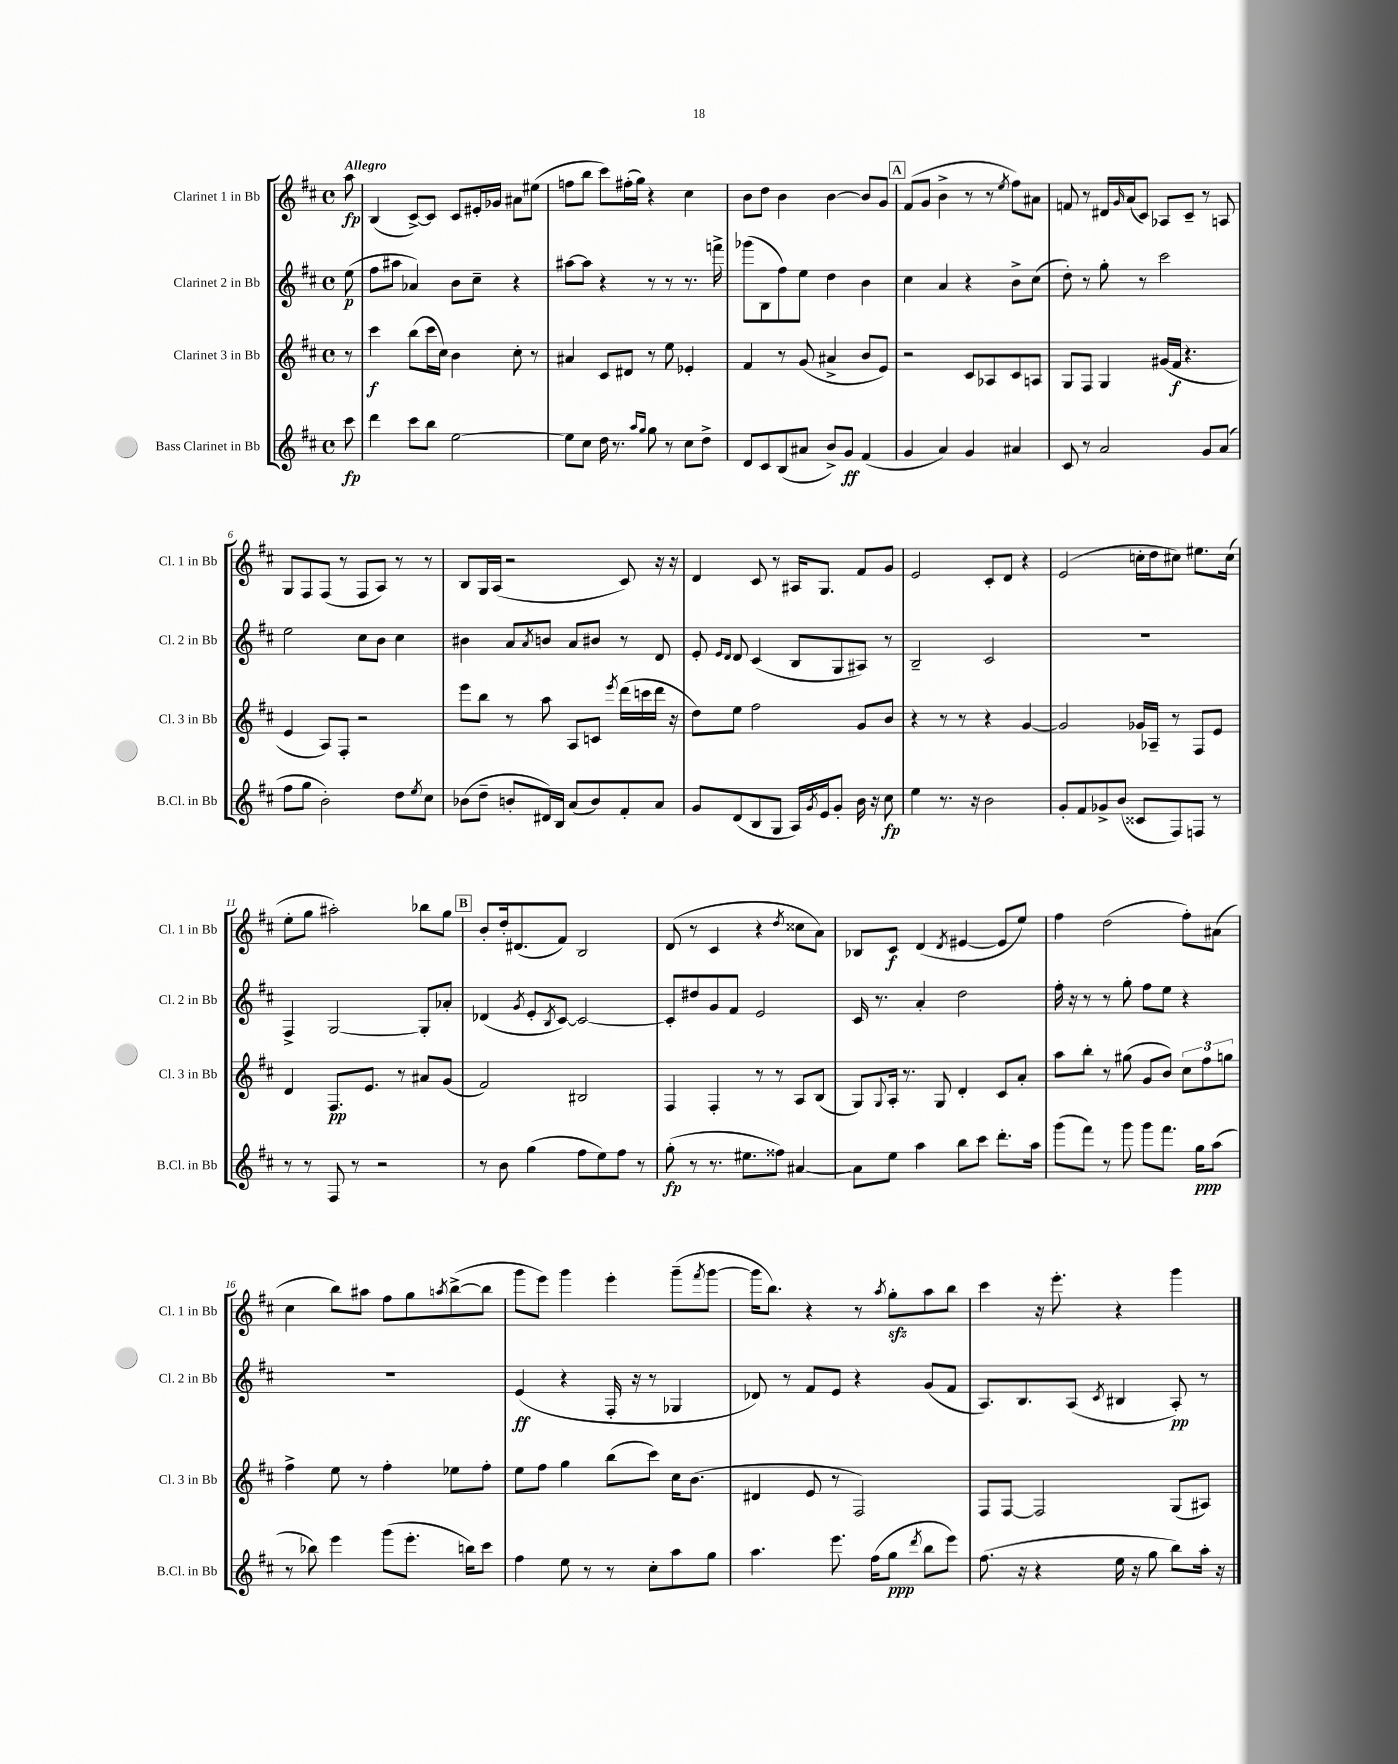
<<
\new StaffGroup <<
\new Staff = "s0" \with { instrumentName = "Clarinet 1 in Bb" shortInstrumentName = "Cl. 1 in Bb" } {
    \clef treble \key d \major \defaultTimeSignature \time 4/4 \partial 8 \tempo "Allegro"
    a''8\fp |
    b4( cis'8~->) cis'8 cis'8 eis'16-. ges'16 ais'8 eis''8( |
    f''8 b''8 cis'''8) fis''16-.( g''16) r4 cis''4 |
    b'8 d''8 b'4 b'4~ b'8 g'8 |
    \mark \markup { \box "A" } fis'8( g'8 b'4-> r8 r8 \acciaccatura { e''8 } fis''8) ais'8 |
    f'8 r8 dis'16 \grace { g'16 } a'16( cis'8) aes8 cis'8-- r8 a8 |
    g8 fis8 fis8( r8 fis8 a8) r8 r8 |
    b8 g16 a16( r2 cis'8) r16 r16 |
    d'4 cis'8 r8 ais16 g8. fis'8 g'8 |
    e'2 cis'8-. d'8 r4 |
    e'2( c''16-. d''16 cis''8) eis''8. cis''16( |
    e''8-. g''8 ais''2-.) bes''8 g''8 |
    \mark \markup { \box "B" } b'8-. d''16-. dis'8.( fis'8) b2 |
    d'8( r8 cis'4 r4 \acciaccatura { d''8 } cisis''8 a'8) |
    bes8 cis'8\f d'4( \acciaccatura { d'8 } eis'4~ eis'8 e''8) |
    fis''4 d''2( fis''8-.) ais'8( |
    cis''4 b''8) ais''8 fis''8 g''8 \acciaccatura { a''8 } b''8~->( b''8 |
    g'''8 e'''8) g'''4 e'''4-. g'''8--( \acciaccatura { fis'''8 } g'''8~ |
    g'''16 b''8.) r4 r8 \acciaccatura { a''8 } g''8-.\sfz a''8 b''8 |
    cis'''4 r16 e'''8.-. r4 g'''4 \bar "|." |
}
\new Staff = "s1" \with { instrumentName = "Clarinet 2 in Bb" shortInstrumentName = "Cl. 2 in Bb" } {
    \clef treble \key d \major \defaultTimeSignature \time 4/4 \partial 8
    e''8\p( |
    fis''8 ais''8 aes'4) b'8 cis''8-- r4 |
    ais''8~ ais''8 r4 r8 r8 r8. f'''16-> |
    ges'''8( b8 fis''8) e''8 d''4 b'4 |
    \mark \markup { \box "A" } cis''4 a'4 r4 b'8-> cis''8( |
    d''8-.) r8 g''8-. r8 cis'''2 |
    e''2 cis''8 b'8 cis''4 |
    bis'4 a'8 \acciaccatura { a'8 } b'8 a'8 bis'8 r8 d'8 |
    e'8-. \grace { e'16 d'16 } d'8 cis'4( b8 g8 ais8) r8 |
    b2-- cis'2 |
    R1 |
    fis4-> g2~ g8-. aes'8-. |
    \mark \markup { \box "B" } des'4( \acciaccatura { g'8 } e'8-. \acciaccatura { b8 } cis'8~) cis'2~ |
    cis'8-. dis''8 g'8 fis'8 e'2 |
    cis'16 r8. a'4-. d''2 |
    fis''16-. r16 r8 r8 g''8-. fis''8 e''8 r4 |
    R1 |
    e'4\ff( r4 fis16-. r16 r8 ges4 |
    des'8) r8 fis'8 e'8 r4 g'8( fis'8 |
    a8.) b8. a8( \acciaccatura { cis'8 } bis4 a8-.\pp) r8 \bar "|." |
}
\new Staff = "s2" \with { instrumentName = "Clarinet 3 in Bb" shortInstrumentName = "Cl. 3 in Bb" } {
    \clef treble \key d \major \defaultTimeSignature \time 4/4 \partial 8
    r8 |
    cis'''4\f b''8( cis'''16 cis''16) b'4 cis''8-. r8 |
    ais'4 cis'8 dis'8 r8 e''8 ees'4-. |
    fis'4 r8 g'8( ais'4-> b'8 e'8) |
    \mark \markup { \box "A" } r2 cis'8 aes8 cis'8 a8 |
    g8 fis8 g4 gis'16( fis'16\f r4. |
    e'4 a8) fis8-. r2 |
    e'''8 b''8 r8 a''8 a8 c'8 \acciaccatura { e'''8 } d'''16( c'''16 d'''16 r16 |
    d''8) e''8 fis''2 g'8 b'8 |
    r4 r8 r8 r4 g'4~ |
    g'2 ges'16 aes16-- r8 fis8 e'8 |
    d'4 fis8.\pp e'8. r8 ais'8 g'8( |
    \mark \markup { \box "B" } fis'2) bis2 |
    fis4 fis4-. r8 r8 a8 b8( |
    g8) \appoggiatura { g8 } a16-. r8. g8 d'4-. cis'8 a'8-. |
    a''8 b''8-. r8 gis''8( g'8 b'8) \tuplet 3/2 { cis''8 fis''8 g''8 } |
    fis''4-> e''8 r8 fis''4-. ees''8 fis''8-. |
    e''8 fis''8 g''4 b''8( cis'''8) cis''16 b'8.( |
    dis'4 e'8 r8 fis2) |
    fis8 fis8~ fis2 g8( ais8) \bar "|." |
}
\new Staff = "s3" \with { instrumentName = "Bass Clarinet in Bb" shortInstrumentName = "B.Cl. in Bb" } {
    \clef treble \key d \major \defaultTimeSignature \time 4/4 \partial 8
    cis'''8\fp |
    d'''4 cis'''8 b''8 e''2~ |
    e''8 cis''8 d''16 r8. \grace { a''16 g''16 } g''8 r8 cis''8 d''8-> |
    d'8 cis'8 b8( ais'8 b'8->) g'8\ff fis'4( |
    \mark \markup { \box "A" } g'4 a'4) g'4 ais'4 |
    cis'8 r8 a'2 g'8 a'8( |
    fis''8 g''8 b'2-.) d''8 \acciaccatura { e''8 } cis''8 |
    bes'8( d''8-- b'8-. dis'16) b16 a'8( b'8) fis'8-. a'8 |
    g'8 d'8( b8 g8 a16) \acciaccatura { g'8 } e'16 g'8-. b'16 r16 cis''8\fp |
    e''4 r8. r16 b'2 |
    g'8-. fis'8 ges'8-> b'8( cisis'8 fis8) f8 r8 |
    r8 r8 fis8 r8 r2 |
    \mark \markup { \box "B" } r8 b'8 g''4( fis''8 e''8) fis''8 r8 |
    g''8-.\fp( r8 r8. eis''8. fisis''8) ais'4~ |
    ais'8 e''8 a''4 b''8 cis'''8 d'''8.-. a''16 |
    g'''8( fis'''8) r8 g'''8 g'''8 fis'''8. g''16\ppp a''8( |
    r8 bes''8) e'''4 g'''8( e'''8.-. b''16) cis'''8 |
    fis''4 e''8 r8 r8 cis''8-. a''8 g''8 |
    a''4. e'''8. fis''16( g''8\ppp \acciaccatura { d'''8 } b''8 e'''8) |
    fis''8.( r16 r4 e''16 r16 g''8 b''8) a''16-. r16 \bar "|." |
}
>>
>>
